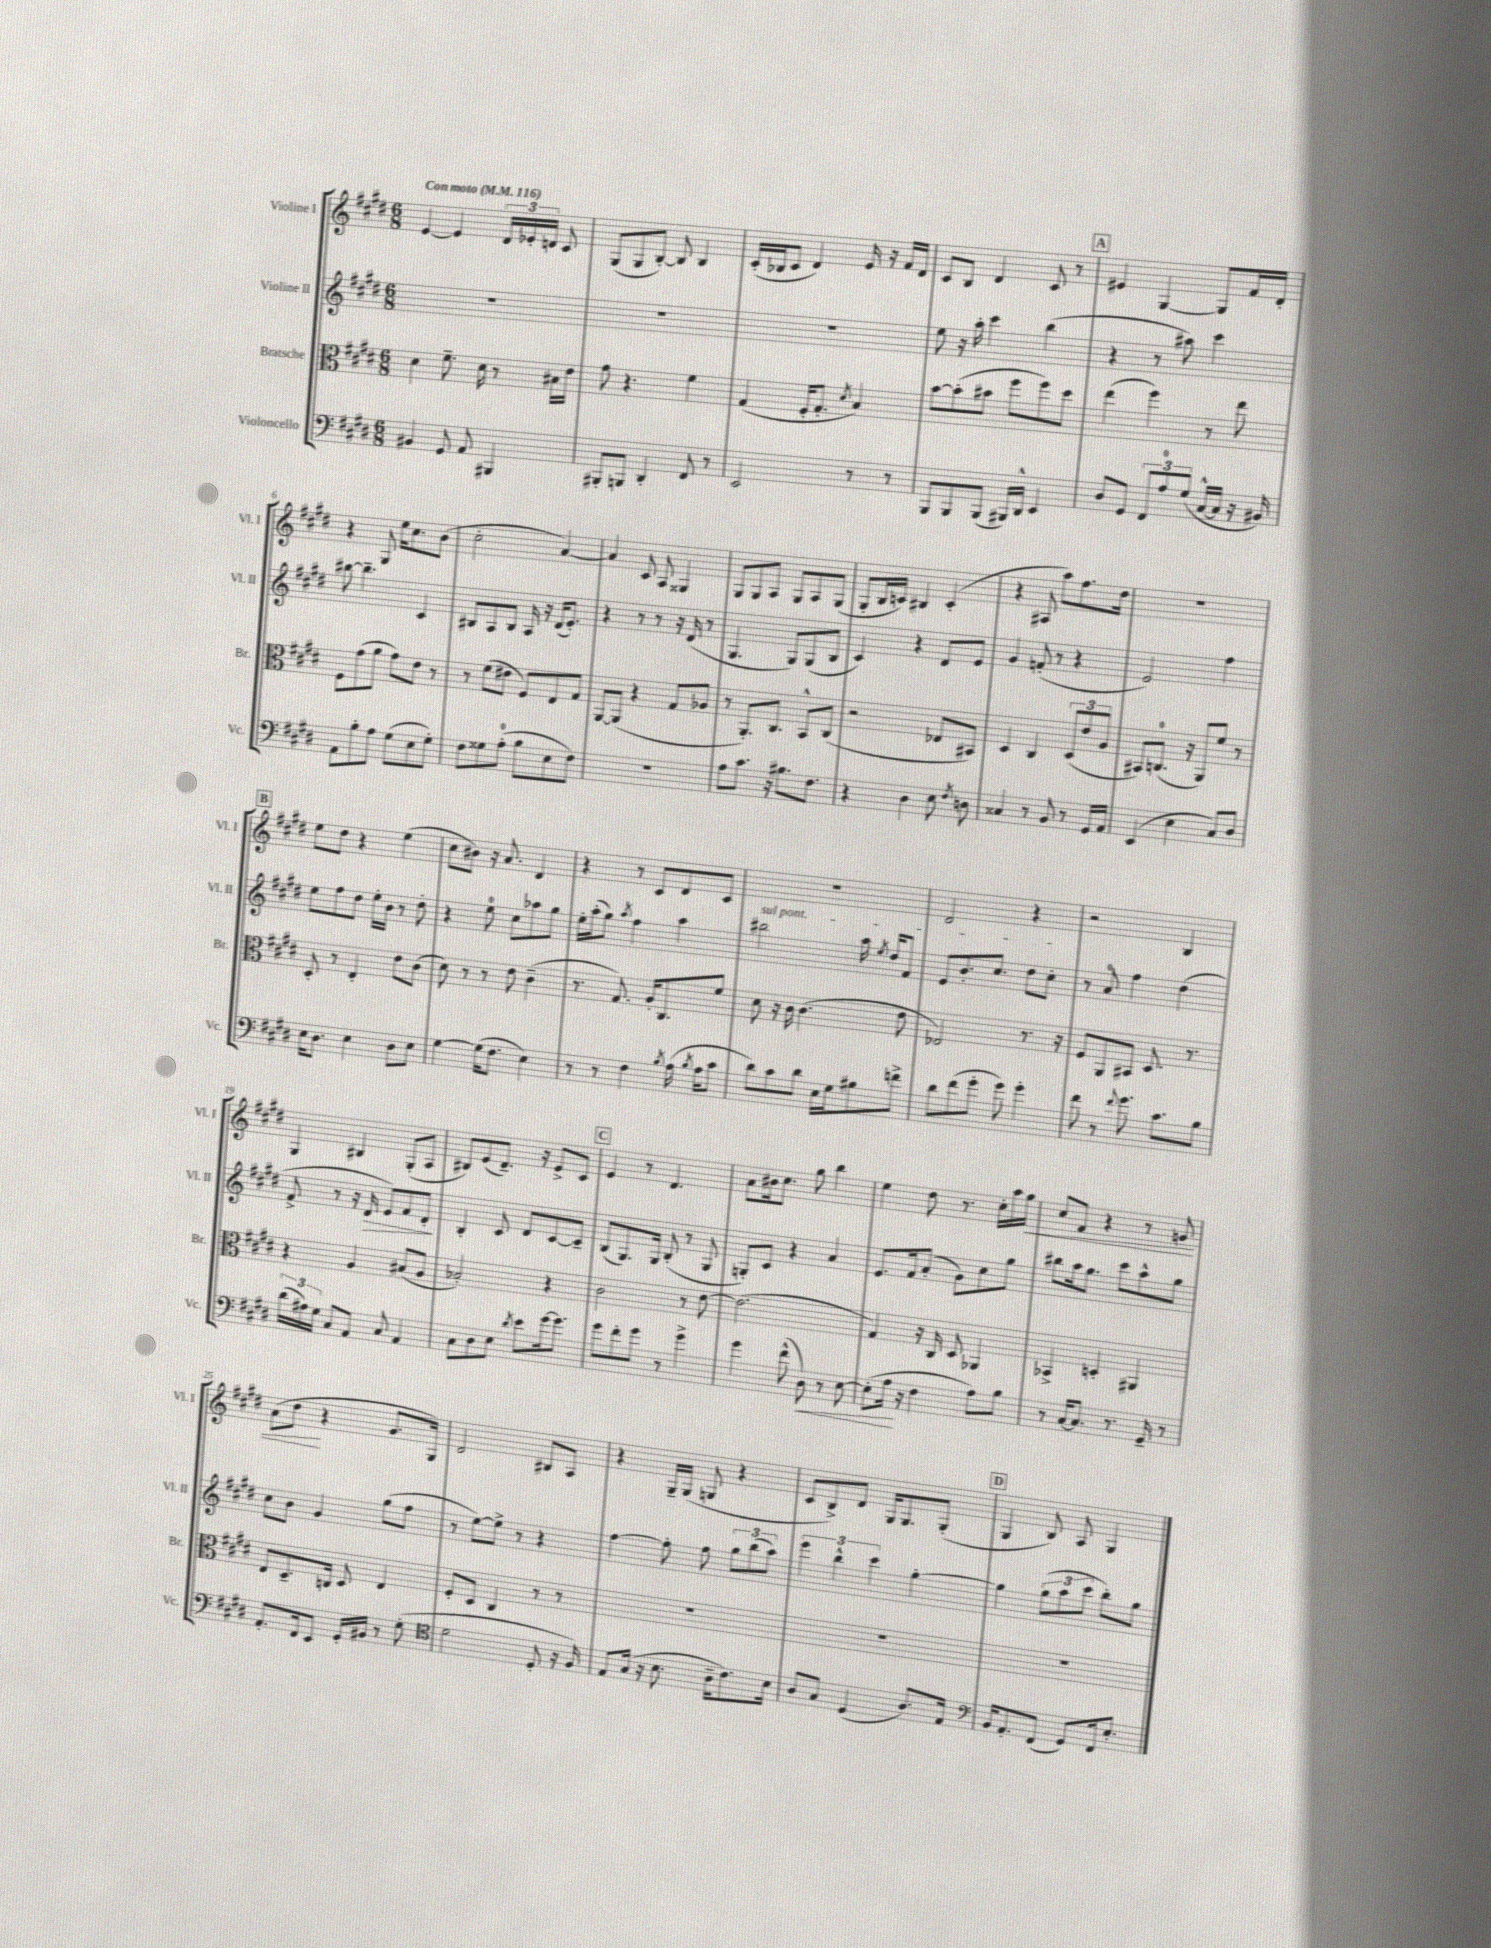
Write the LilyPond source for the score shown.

<<
\new StaffGroup <<
\new Staff = "s0" \with { instrumentName = "Violine I" shortInstrumentName = "Vl. I" } {
    \clef treble \key e \major \numericTimeSignature \time 6/8 \tempo "Con moto" 4 = 116
    \autoBeamOff e'4~ e'4 \tuplet 3/2 { dis'16[ ees'16-. d'16] } cis'8 |
    gis8[( gis8 b8]~-.) b8 b4 |
    cis'16[-.( bes16 cis'8] dis'4) e'16 r16 fis'16[ dis'16] |
    cis'8[ b8] dis'4 cis'8 r8 |
    \mark \markup { \box "A" } eis'4 gis4~ gis8[ fis'16 dis'16]-. |
    r4 gis8 e''16[ cis''8. b'8]( |
    cis''2-. a'4~) |
    a'4 cis'8 a8 gisis4 |
    gis8[ gis8 a8] gis8[ a8 gis8]( |
    gis8[-. b16 c'16]) bis4 c'4-.( |
    r4 ais8 a''8[) fis''8. dis''16] |
    R2. |
    \mark \markup { \box "B" } e''8[ dis''8] r4 e''4( |
    cis''8[ bis'8]) r16 a'8. dis'4 |
    r4 r8 cis'8[ dis'8 cis'8] |
    R2. |
    dis'2 r4 |
    r2 b4 |
    gis4 bis4 gis8[-.( a8] |
    bis8[) e'8( dis'8.]--) r16 e'8[-> cis'8] |
    \mark \markup { \box "C" } e'4 r8 dis'4. |
    a'8[ bis'16 cis''8.] gis''8 b''4 |
    e''4 dis''8 r8. cis''16[-. a''16 gis''16]\< |
    cis''8[ fis'8] r4 r8 g'8 |
    a'8[( dis''8]\! r4 gis'8.[ gis16]) |
    dis'2 bis8[ a8] |
    r4 gis16[-- gis16]( g8 r4 |
    cis'8[ b8->) dis'8] gis16[ gis8. gis8]-.( |
    \mark \markup { \box "D" } gis4 b8) a8 gis4 \bar "|." |
}
\new Staff = "s1" \with { instrumentName = "Violine II" shortInstrumentName = "Vl. II" } {
    \clef treble \key e \major \numericTimeSignature \time 6/8
    \autoBeamOff R2. |
    R2. |
    R2. |
    e''8 r16 a''16-. cis'''4 b''4( |
    \mark \markup { \box "A" } r4 r8 ais''8) cis'''4 |
    bis''8~ bis''4.-- cis'4 |
    bis8[ a8 bis8] a16 r16 dis'16[( e'8.]-.) |
    r4 r8 r8 r16 dis'16( r8 |
    gis4. gis8[) gis8( b8] |
    cis'4) r4 dis'8[ e'8] |
    gis'4 f'8-.( r8 r4 |
    e'2) fis''4 |
    \mark \markup { \box "B" } e''8[ fis''8 dis''8] e''16[-. b'16] r8 dis''8-. |
    r4 e''8-0 cis''8[ aes''8 gis''8] |
    e''16[-. a''16-.( gis''8]) \acciaccatura { a''8 } fis''4 a''4 |
    \once \override TextSpanner.bound-details.left.text = \markup { \italic "sul pont." } bis''2\startTextSpan a''16 \acciaccatura { e''8 } dis''16[ fis'8] |
    e'8[ b'8.-. cis''8.] dis''8[ cis''8]-.\stopTextSpan |
    r8 a'8-0 fis''4 dis''4( |
    fis'8-> r8 r16 dis'16\> e'8[) fis'8 dis'8]-.\! |
    b4-. cis'8 dis'8[ cis'8~ cis'8]-- |
    \mark \markup { \box "C" } b8[( gis8.) gis16] b8-.( r8 gis8 |
    g8[-.) cis'8] r4 a'4 |
    e'8.[ fis'16 a'8]-.( gis'8[) cis''8 gis''8] |
    bis''8[ a''16 gis''8.] cis'''8[ a''8-^ gis''8] |
    cis''8[ b'8] gis'4 gis''8[( fis''8] |
    r8 e''8[~) e''8]-> r8 r4 |
    fis''4~ fis''8-. fis''8 \tuplet 3/2 { gis''8[ b''8( a''8]) } |
    \tuplet 3/2 { e'''4 b''4-^ cis'''4 } gis''4~-. |
    \mark \markup { \box "D" } gis''4 \tuplet 3/2 { gis''8[( a''8 cis'''8] } b''8[-.) gis''8] \bar "|." |
}
\new Staff = "s2" \with { instrumentName = "Bratsche" shortInstrumentName = "Br." } {
    \clef alto \key e \major \numericTimeSignature \time 6/8
    \autoBeamOff dis'4 fis'8.-- dis'16 r8 bis16[ e'16] |
    gis'8 r4. fis'4 |
    gis4( fis16[-. gis8.]-. \acciaccatura { dis'8 } b4) |
    b'8[~ b'8-.( bis'8] fis''8[ fis''8) dis''8] |
    \mark \markup { \box "A" } e''4( fis''4) r8 e''8 |
    fis8[ gis'8( a'8] gis'8[) e'8] r8 |
    r8 fis'8[( eis'8] fis8[) e8 gis8] |
    a,8[~ a,8]( r4 gis8[ aes8] |
    r8 a,8.[-.) cis8.] b,8[-^ cis8]( |
    r2 ees8[ bis,8]) |
    dis4 cis4 \tuplet 3/2 { dis8[( e'8 a8] } |
    bis,8[) c8.]-0( r16 a,8[) fis'8] r8 |
    \mark \markup { \box "B" } dis8-. r8 e4-. e'8[ cis'8]( |
    dis'8) r8 r8 e'8 cis'4--( |
    r8. gis8.) a16[-. cis8. fis'8] |
    dis'8 r16 cis'16 cis'4.( e'8 |
    ees2) r8. r16 |
    fis8[ a,8 bis,8] dis8. r8. |
    r4 a4 bis8[( a8] |
    bes2-.) r4 |
    \mark \markup { \box "C" } cis'2 r8 e'8~ |
    e'2.( |
    gis4) r16 cis16 dis8 aes,4 |
    bes,4-> d4-. ais,4 |
    e8[ dis8.-- c16] dis8 e4 |
    fis8[-. dis8] cis4 r8 r8 |
    R2. |
    R2. |
    \mark \markup { \box "D" } R2. \bar "|." |
}
\new Staff = "s3" \with { instrumentName = "Violoncello" shortInstrumentName = "Vc." } {
    \clef bass \key e \major \numericTimeSignature \time 6/8
    \autoBeamOff bis,4 gis,8 a,8 bis,,4 |
    bis,,8[-. b,,8] dis,4-. fis,8 r8 |
    e,2 r8 r8 |
    b,,8[ b,,8 b,,8]( bis,,16[) dis,16]-^ e,4 |
    \mark \markup { \box "A" } dis8[ gis,8] \tuplet 3/2 { fis,8[ a8-0 gis8]( } cis16[~-^ cis16] r16 bis,16) |
    a,8[ b8-. a8] gis8[( e8 gis8]-.) |
    fis8[ gisis8 a8]-0-.( b8[ e8 fis8]) |
    R2. |
    a8[ cis'8.] r16 bis8.[ fis8.] |
    r4 dis4 e8 \acciaccatura { fis8 } d8 |
    cisis4 r8 b,8 r8 gis,16[ a,16] |
    e,4( e4 cis8[) dis8] |
    \mark \markup { \box "B" } e16[ dis8.] e4 dis8[ e8] |
    gis4~ gis16[( fis8.] e4) |
    r8 r8 fis4 \acciaccatura { b8 } a16( \acciaccatura { b8 } a16[ cis'8] |
    dis'8[) cis'8 dis'8] e16[ gis16 bis8 f'8]-> |
    dis'8[ fis'8( gis'8]-. gis'8) gis'4-. |
    fis'8 r8 \appoggiatura { fis'8 } gis'8. cis'8.[ b8] |
    \tuplet 3/2 { dis'16[( ais16) gis16] } cis8[ a,8] cis8 a,4 |
    cis8[ dis8 e8] \acciaccatura { dis'8 } e'8[ gis'16~ gis'8.] |
    \mark \markup { \box "C" } gis'8[ fis'8-. gis'8] r8 gis'4-> |
    gis'4 fis'8-^( dis8\<) r8 e8~ |
    e8[-.( a16]\! r16 fis4 a8[) b8] |
    r8 cis16[~ cis8.] r8. gis,16-- r8 |
    a,8.[-. fis,16 e,8] gis,16[-. bis,16] r8 gis8-.( |
    \clef tenor dis'2 dis8-. r16 fis16) |
    e8[ gis16]( r16 b8. a16[-- cis'8.) b16] |
    a8[ gis8] dis4( a8.[) e16] |
    \mark \markup { \box "D" } \clef bass b,16[ a,8.-. fis,8]( gis,8[) fis,16 e8.]-. \bar "|." |
}
>>
>>
